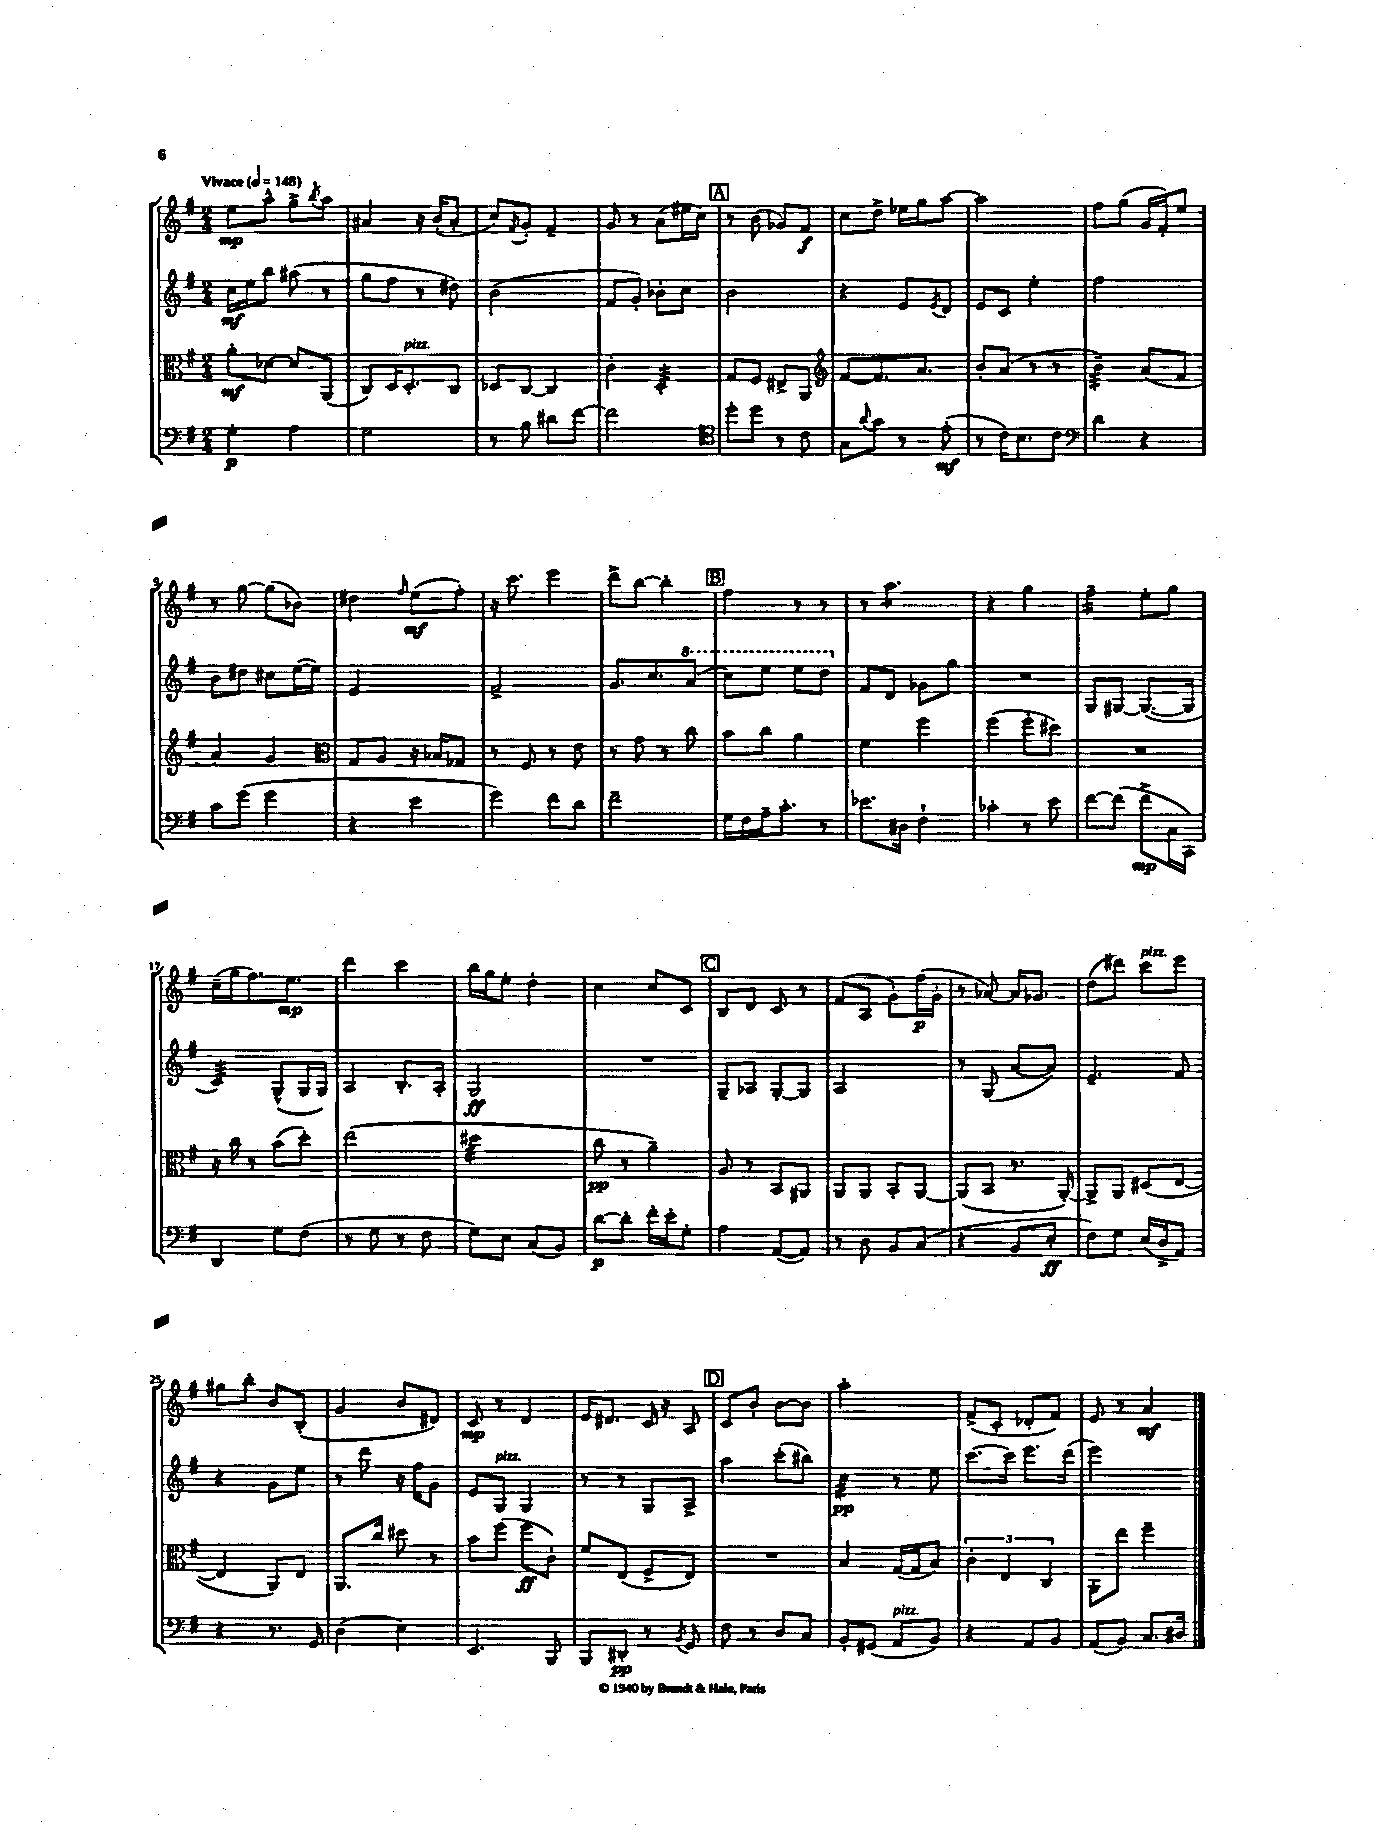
<<
\new StaffGroup <<
\new Staff = "s0" {
    \clef treble \key g \major \numericTimeSignature \time 2/4 \tempo "Vivace" 4 = 148
    e''8\mp a''8-^ g''8-> \acciaccatura { b''8 } a''8 |
    ais'4 r16 b'16-.( ais'8-. |
    c''8) \acciaccatura { fis'8 } g'8-. fis'4-- |
    g'8 r8 a'8( eis''16 c''16) |
    \mark \markup { \box "A" } r8 b'8( ges'8) fis'8\f |
    c''8 d''8-> ees''16 g''16 a''8~ |
    a''2 |
    fis''8 g''8( g'16 fis'16-.) e''8 |
    r8 g''8~ g''8( bes'8) |
    dis''4 \grace { fis''16 } e''8\mf( fis''8-.) |
    r16 c'''8. e'''4 |
    d'''8-> b''8~ b''4-. |
    \mark \markup { \box "B" } fis''4 r8 r8 |
    r8 a''4.:8 |
    r4 g''4 |
    fis''4:16-- e''8-. g''8 |
    c''16--( g''16 fis''8.) e''8.\mp |
    d'''4 c'''4 |
    b''16 g''16 e''8-. d''4-. |
    c''4 c''8 c'8 |
    \mark \markup { \box "C" } b8 d'8 c'8 r8 |
    fis'8( a8 g'8-.) fis''16\p( g'16-. |
    r8 aes'8~) aes'16 ges'8. |
    d''8( dis'''8) c'''8^\markup { \italic "pizz." } e'''8 |
    gis''8 b''8-. b'8 b8-.( |
    g'4 b'8 dis'8) |
    c'8\mp r8 d'4 |
    e'16 dis'8. c'16 r16 a8 |
    \mark \markup { \box "D" } c'8 b'8-. b'8~ b'8 |
    a''2-. |
    fis'8->( c'8-. des'8-. fis'8) |
    e'8 r8 a'4\mf \bar "|." |
}
\new Staff = "s1" {
    \clef treble \key g \major \numericTimeSignature \time 2/4
    c''16\mf e''16 b''8 ais''8( r8 |
    g''8 fis''8 r8 dis''8) |
    b'2( |
    fis'8 g'8-.) bes'8-. c''8 |
    \mark \markup { \box "A" } b'2 |
    r4 e'8 \acciaccatura { e'8 } d'8 |
    e'8 c'8 e''4-. |
    fis''2 |
    b'8 dis''8 cis''8 e''16~( e''16) |
    e'2 |
    fis'2-> |
    g'8. c''8. \ottava #1 a''8( |
    \mark \markup { \box "B" } c'''8) e'''8 e'''8 d'''8 \ottava #0 |
    fis'8 d'8 ges'8 g''8 |
    R2 |
    g8 gis8~ gis8.~( gis16 |
    c'4:32) g8-^( g16 g16) |
    a4 b8.-. a16-. |
    g2\ff |
    R2 |
    \mark \markup { \box "C" } g8-- aes8 g8~-. g8 |
    a2 |
    r8 g8( a'8~ a'8) |
    e'4.-- fis'8 |
    r4 g'8 e''8 |
    r8 d'''8 r16 fis''16 g'8 |
    e'8 g8^\markup { \italic "pizz." } g4 |
    r8 r8 g8 a8-> |
    \mark \markup { \box "D" } a''4 c'''8-.( bis''8) |
    c''4:32\pp r8 e''8 |
    c'''8.~ c'''16 e'''8. d'''16( |
    e'''2) \bar "|." |
}
\new Staff = "s2" {
    \clef alto \key g \major \numericTimeSignature \time 2/4
    a'8-.\mf des'8~ des'8 a,8( |
    c8) d16 d8.-.^\markup { \italic "pizz." } c8 |
    des8 c8~ c4 |
    c'4-. d4:32-. |
    \mark \markup { \box "A" } g8 fis8 eis8-> a,8 |
    \clef treble fis'8~ fis'8. a'8. |
    b'8-. a'8( r8 r8 |
    b'4:32--) a'8( fis'8 |
    a'4) g'4 |
    \clef alto g8 a8 r16 bes16 ges8 |
    r8 fis8 r8 e'8 |
    r8 g'8 r8 c''8 |
    \mark \markup { \box "B" } b'8 c''8 a'4 |
    fis'4 fis''4 |
    fis''4( fis''8-. dis''8) |
    R2 |
    r16 c''16 r8 b'8( d''8-.) |
    e''2( |
    dis''2:32 |
    c''8\pp r8 a'4--) |
    \mark \markup { \box "C" } a8 r8 b,8 ais,8 |
    a,8 a,8 b,8-. a,8~ |
    a,8( b,8 r8. a,16~-.) |
    a,8-> a,8 dis8( e8~ |
    e4 a,8) e8 |
    a,8. c''16 dis''8 r8 |
    b'8 fis''8( fis''8\ff c'8-.) |
    fis'8 e8( fis8-> e8) |
    \mark \markup { \box "D" } R2 |
    b4 g16~( g16 b8) |
    \tuplet 3/2 { c'4-. e4 c4 } |
    a,8-. e''8 fis''4-- \bar "|." |
}
\new Staff = "s3" {
    \clef bass \key g \major \numericTimeSignature \time 2/4
    g4-.\p a4 |
    g2 |
    r8 b8 dis'8 fis'8~ |
    fis'2 |
    \mark \markup { \box "A" } \clef tenor d''8-. d''8 r8 c'8 |
    g8 \appoggiatura { a'8 } g'8 r8 e'8-.\mf( |
    r8 c'16) b8. c'8 |
    \clef bass d'4 r4 |
    c'8 g'8( g'4 |
    r4 e'4 |
    g'4) fis'8 d'8 |
    fis'2-- |
    \mark \markup { \box "B" } g16 fis16 a16-- c'8.-. r8 |
    ees'8. dis16 fis4-! |
    ces'4-. r8 e'8 |
    fis'8~ fis'8( fis'8->\mp c16 c,16) |
    d,4 g8 fis8( |
    r8 g8 r8 fis8 |
    g8) e8 c8( b,8) |
    d'8~\p d'8-. fis'16-. e'16-. g8-. |
    \mark \markup { \box "C" } a4 a,8~( a,8) |
    r8 d8 b,8 c8( |
    r4 b,8 e8-.\ff |
    fis8) g8 e16( d16-> a,8) |
    r4 r8. g,16 |
    d4( e4) |
    e,4. b,,8 |
    b,,8 dis,8-.\pp r8 \acciaccatura { b,8 } g,8 |
    \mark \markup { \box "D" } fis8 r8 d8 c8 |
    b,8-. gis,8( a,8^\markup { \italic "pizz." } b,8) |
    r4 a,8 b,8 |
    a,8( b,8) c8. dis16 \bar "|." |
}
>>
>>
